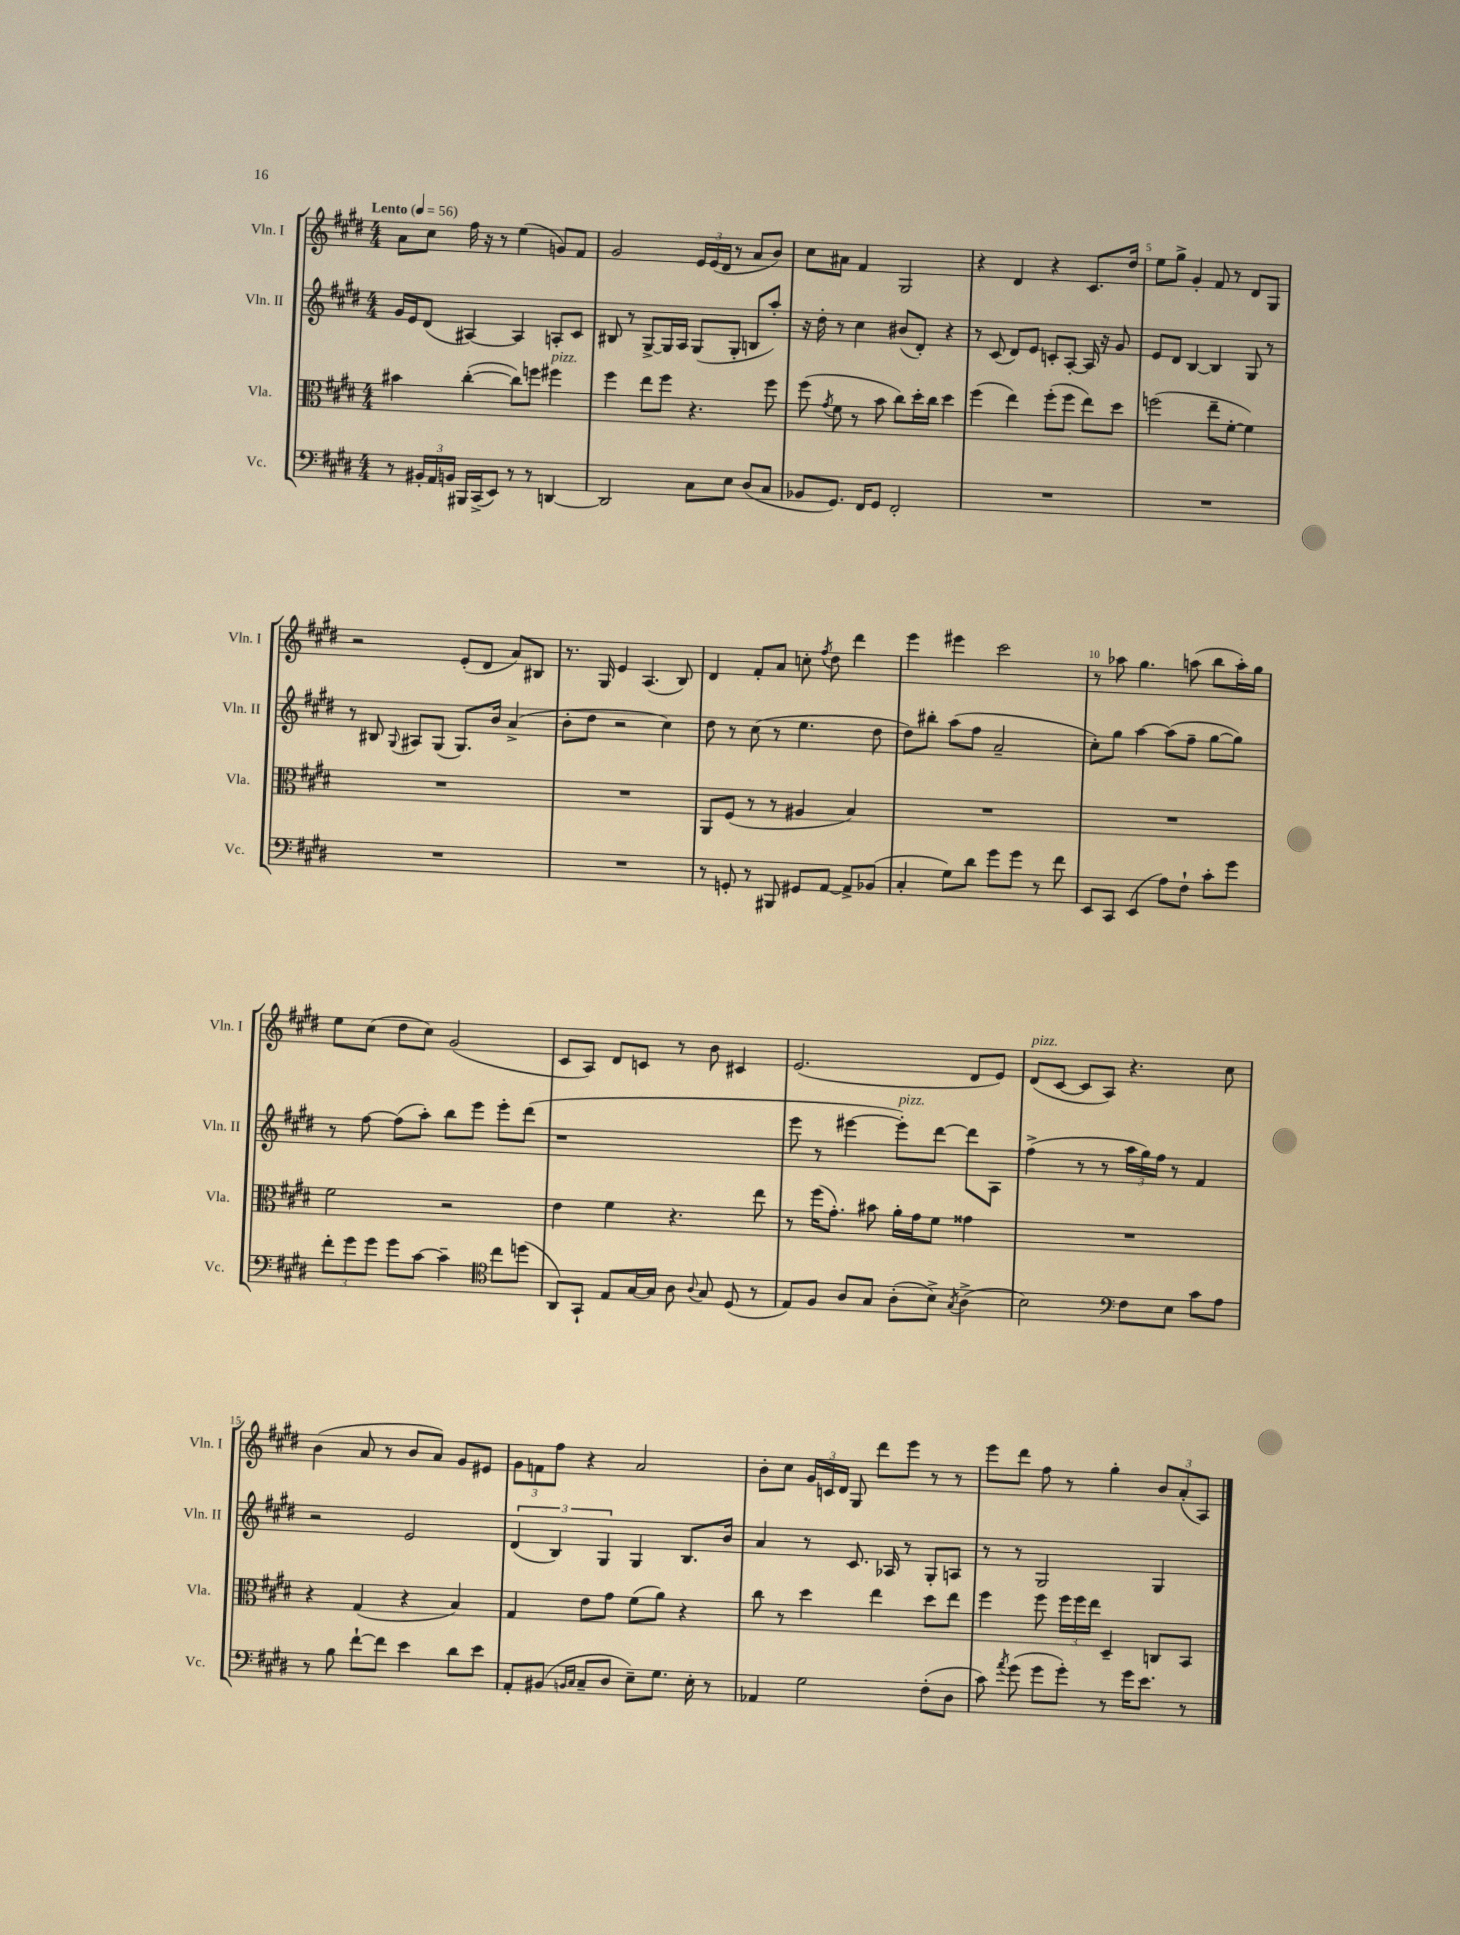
<<
\new StaffGroup <<
\new Staff = "s0" \with { instrumentName = "Vln. I" shortInstrumentName = "Vln. I" } {
    \clef treble \key e \major \numericTimeSignature \time 4/4 \tempo "Lento" 4 = 56
    \autoBeamOff a'8[ cis''8] fis''16 r16 r8 e''4( g'8[) fis'8] |
    gis'2 \tuplet 3/2 { e'16[ e'16( dis'16] } r8 a'8[ b'8]) |
    cis''8[ ais'8] fis'4 gis2 |
    r4 dis'4 r4 cis'8.[ dis''16] |
    e''8[ gis''8]-> gis'4-. fis'8 r8 dis'8[ gis8] |
    r2 e'8[-.( dis'8] a'8[) bis8] |
    r8. gis16 e'4 a4.( b8) |
    dis'4 fis'8[-. a'8] c''8-. \acciaccatura { fis''8 } dis''8 dis'''4 |
    e'''4 eis'''4 cis'''2 |
    r8 aes''8 gis''4. a''8( b''8[ a''16-.) gis''16] |
    e''8[ cis''8]( dis''8[ cis''8]) gis'2( |
    cis'8[ a8]) dis'8[ c'8] r8 b'8 cis'4 |
    e'2.( dis'8[ e'8]) |
    dis'8[^\markup { \italic "pizz." }( cis'8]~ cis'8[ a8]) r4. cis''8 |
    b'4( a'8 r8 b'8[ a'8]) gis'8[ eis'8] |
    \tuplet 3/2 { gis'8[ f'8 fis''8] } r4 a'2 |
    b'8[-. cis''8] \tuplet 3/2 { gis'16[ c'16 dis'16] } gis8 dis'''8[ e'''8] r8 r8 |
    e'''8[ dis'''8] fis''8 r8 gis''4-. \tuplet 3/2 { b'8[ a'8-.( a8]) } \bar "|." |
}
\new Staff = "s1" \with { instrumentName = "Vln. II" shortInstrumentName = "Vln. II" } {
    \clef treble \key e \major \numericTimeSignature \time 4/4
    \autoBeamOff gis'16[ e'16 dis'8]( ais4~) ais4 a8[-. cis'8] |
    bis8 r8 gis8[~-> gis16 a16] gis8[( gis8]-. b8[ a''8]-.) |
    r16 dis''16-. r8 cis''4 bis'8[( dis'8]-.) r4 |
    r8 cis'8( dis'8[) e'8] c'8[-. a8]~-. a16 r16 gis'8 |
    e'8[ dis'8] b4~ b4 gis8 r8 |
    r8 bis8 \appoggiatura { gis8 } ais8[ gis8]( gis8.[) b'16] a'4->( |
    b'8[-. dis''8] r2 cis''4) |
    dis''8 r8 cis''8( r8 e''4. dis''8 |
    dis''8[) bis''8]-. a''8[( fis''8] a'2-- |
    cis''8[-.) gis''8] a''4~ a''8[( fis''8]-- gis''8[~ gis''8]) |
    r8 fis''8~ fis''8[( a''8]-.) b''8[ e'''8] e'''8[-. dis'''8]( |
    r1 |
    e'''8 r8 eis'''4~ eis'''8[-.^\markup { \italic "pizz." }) dis'''8]~ dis'''8[ a8] |
    fis''4->( r8 r8 \tuplet 3/2 { a''16[ gis''16) fis''16] } r8 fis'4 |
    r2 e'2 |
    \tuplet 3/2 { dis'4( b4) gis4 } gis4 b8.[ b'16] |
    a'4 r8 cis'8. aes16 r8 gis8[-. a8] |
    r8 r8 gis2 gis4 \bar "|." |
}
\new Staff = "s2" \with { instrumentName = "Vla." shortInstrumentName = "Vla." } {
    \clef alto \key e \major \numericTimeSignature \time 4/4
    \autoBeamOff bis'4 cis''4~-.( cis''8[) f''8] fis''4^\markup { \italic "pizz." } |
    fis''4 e''8[ fis''8] r4. fis''8 |
    fis''8( \acciaccatura { gis'8 } fis'8 r8 b'8 cis''8[) dis''16-. cis''16] dis''4 |
    fis''4( e''4) fis''8[-.( fis''8] e''8[) dis''8] |
    f''2( e''8[-- fis'8]~-. fis'4) |
    R1 |
    R1 |
    a,8[ fis8]( r8 r8 ais4 b4) |
    R1 |
    R1 |
    fis'2 r2 |
    e'4 fis'4 r4. e''8 |
    r8 fis''16[( gis'8.]-.) bis'8 a'16[-. gis'16 fis'8] gisis'4 |
    R1 |
    r4 gis4( r4 b4) |
    gis4 e'8[ gis'8] fis'8[( a'8]) r4 |
    cis''8 r8 dis''4 e''4 dis''8[ e''8] |
    fis''4 fis''8 \tuplet 3/2 { fis''16[ fis''16 e''16] } dis4-- c8[ b,8] \bar "|." |
}
\new Staff = "s3" \with { instrumentName = "Vc." shortInstrumentName = "Vc." } {
    \clef bass \key e \major \numericTimeSignature \time 4/4
    \autoBeamOff r8 \tuplet 3/2 { bis,16[-. a,16 b,16] } bis,,16[ cis,16->( e,8]) r8 r8 d,4~ |
    d,2 cis8[ e8] dis8[( cis8] |
    bes,8[ gis,8.]) fis,16[ gis,8] fis,2-. |
    R1 |
    R1 |
    R1 |
    R1 |
    r8 g,8-. r8 bis,,8 gis,8[ a,8]~ a,8[-> bes,8]( |
    cis4-. gis8[) dis'8] gis'8[ gis'8] r8 fis'8 |
    e,8[ cis,8] e,4( a8[) fis8]-! cis'8[-. gis'8] |
    \tuplet 3/2 { fis'8[-. gis'8 gis'8] } gis'8[ cis'8]~ cis'4-- \clef tenor cis''8[ d''8]( |
    a,8[) gis,8]-! e8[ gis16~ gis16] a8 \appoggiatura { a8 } gis8 dis8( r8 |
    e8[) fis8] a8[ gis8] a8[-.( b8]->) \acciaccatura { gis8 } a4->( |
    b2) \clef bass fis8[ e8] cis'8[ a8] |
    r8 b8 fis'8[~-! fis'8] e'4 dis'8[ e'8] |
    a,8[-. bis,8]( \grace { b,16[ cis16] } cis8[-- dis8] e8[--) gis8.] e16-. r8 |
    aes,4 gis2 fis8[-.( dis8] |
    cis'8) \acciaccatura { a'8 } gis'8( gis'8[ gis'8]-.) r8 gis'16[ e'8.] r8 \bar "|." |
}
>>
>>
\layout { \context { \Score \override BarNumber.break-visibility = ##(#f #t #t) barNumberVisibility = #(every-nth-bar-number-visible 5) } }
